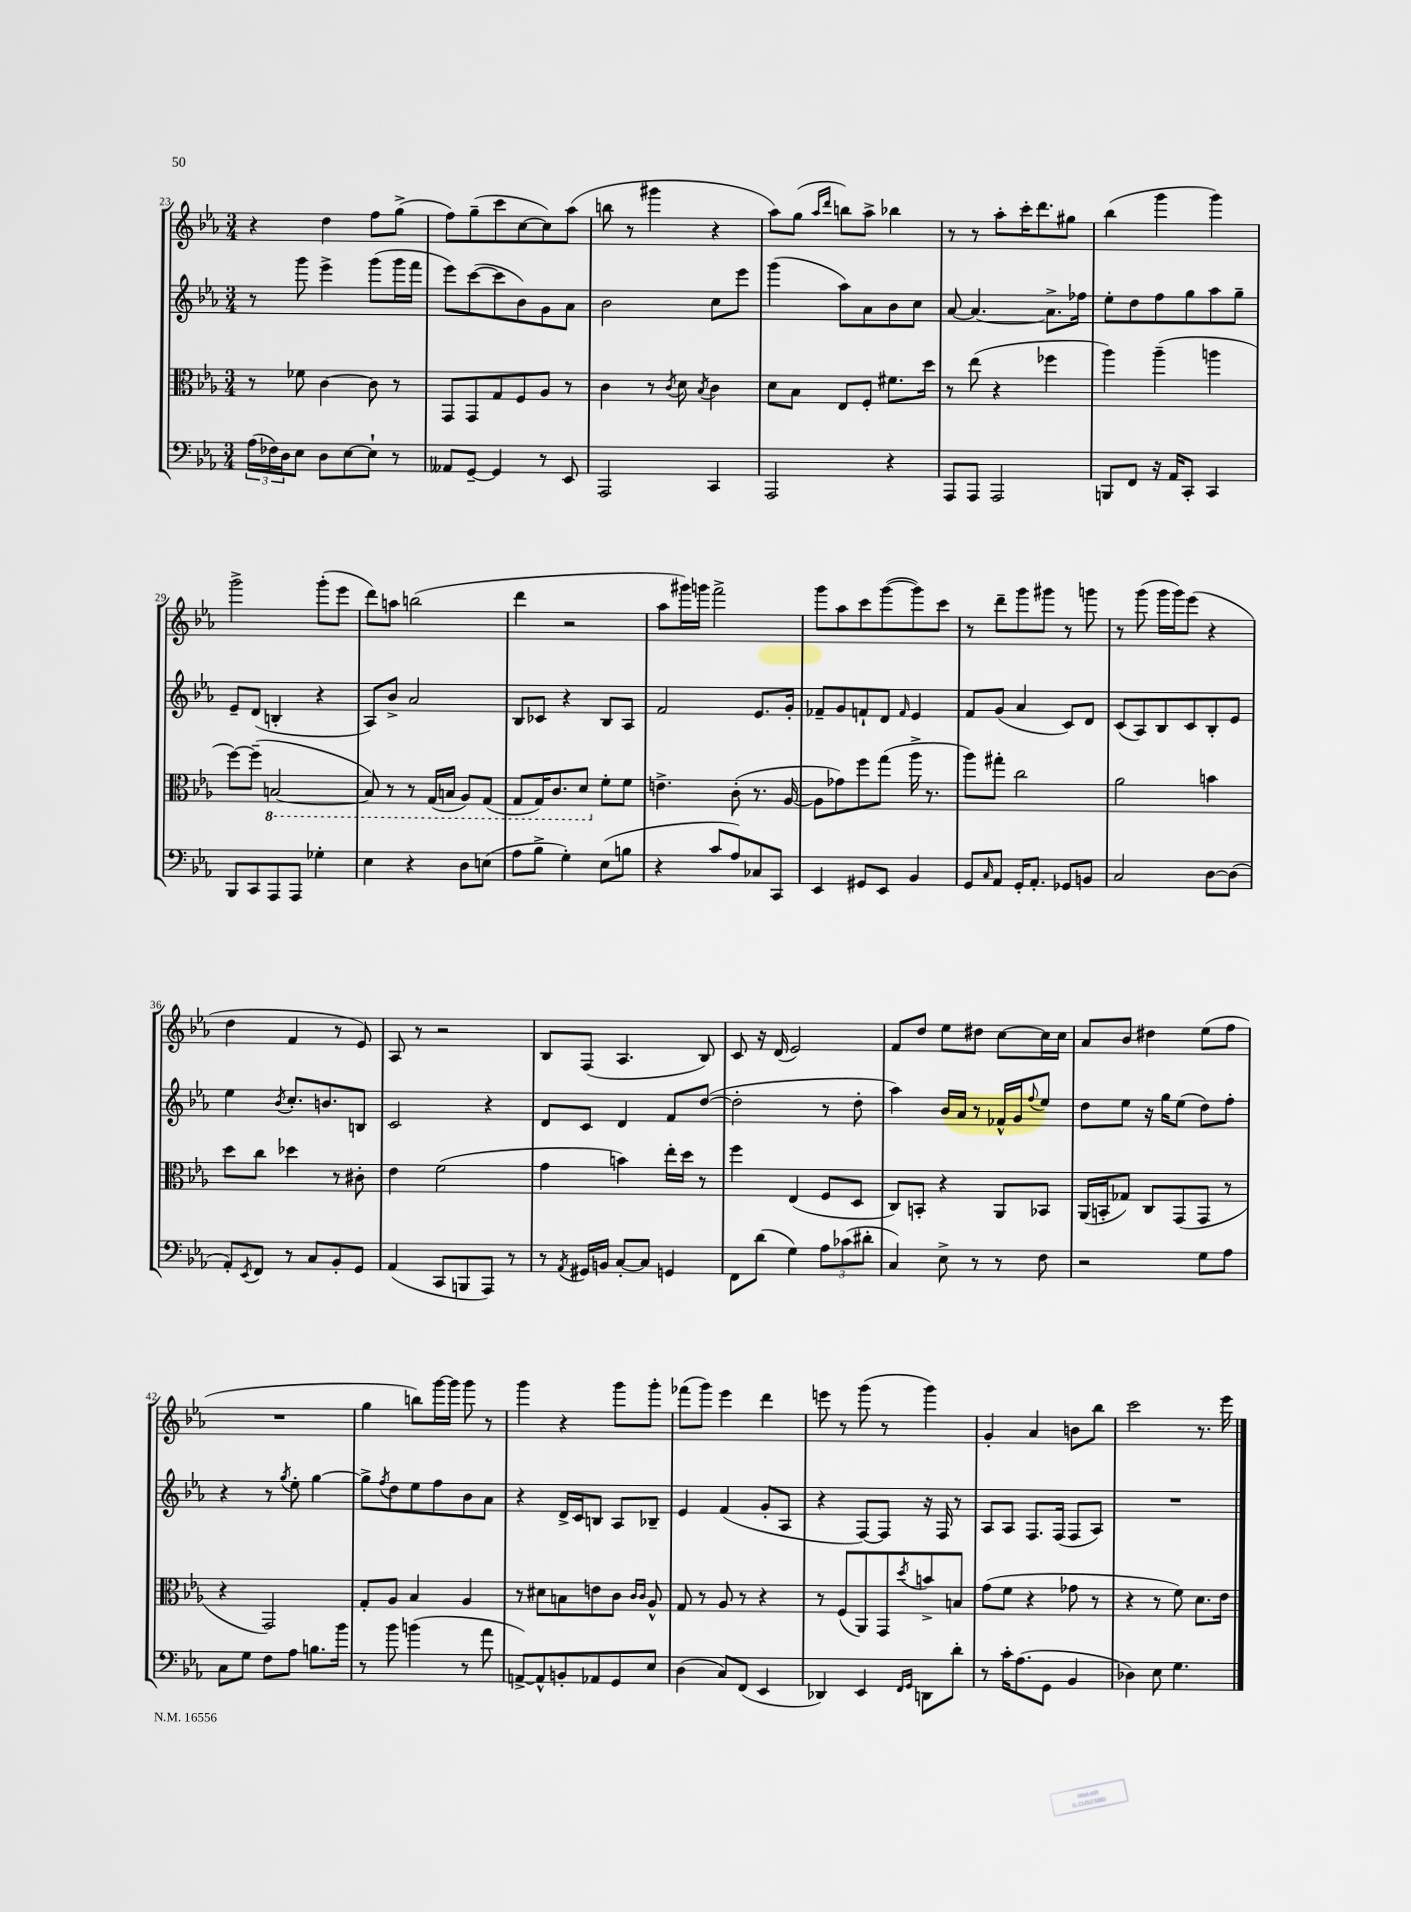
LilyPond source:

<<
\new StaffGroup <<
\new Staff = "s0" {
    \clef treble \key ees \major \numericTimeSignature \time 3/4
    r4 d''4 f''8 g''8->( |
    f''8) g''8--( c'''8 c''8~ c''8) aes''8( |
    b''8 r8 gis'''4 r4 |
    aes''8) g''8( \grace { aes''16 d'''16 } b''8) aes''8-> bes''4 |
    r8 r8 aes''8-. c'''16-. d'''8. gis''8 |
    bes''4( g'''4 g'''4) |
    g'''2-> g'''8-.( ees'''8 |
    d'''8) a''8 b''2( |
    d'''4 r2 |
    aes''8 gis'''16) g'''16 f'''2-> |
    g'''8 aes''8 c'''8 g'''8~( g'''8) c'''8 |
    r8 d'''8-- g'''8 gis'''8 r8 g'''8 |
    r8 g'''8( g'''16 g'''16) ees'''8( r4 |
    d''4 f'4 r8 ees'8) |
    aes8 r8 r2 |
    bes8 f8( aes4. bes8) |
    c'8 r16 d'16( ees'2) |
    f'8 d''8 ees''8 dis''8 c''8~ c''16 c''16 |
    aes'8 bes'8 dis''4 ees''8( f''8 |
    R2. |
    g''4 b''8) g'''16~ g'''16 g'''8 r8 |
    g'''4 r4 g'''8 g'''8-. |
    fes'''8( g'''8) ees'''4 d'''4 |
    e'''8 r8 g'''8( r8 g'''4) |
    g'4-. aes'4 b'8 bes''8 |
    c'''2 r8. ees'''16 \bar "|." |
}
\new Staff = "s1" {
    \clef treble \key ees \major \numericTimeSignature \time 3/4
    r8 g'''8 ees'''4-> g'''8( g'''16 f'''16 |
    ees'''8) c'''8~( c'''8 bes'8) g'8 aes'8 |
    bes'2 c''8 ees'''8 |
    g'''4( aes''8) aes'8 bes'8 c''8 |
    aes'8~ aes'4.~ aes'8.-> fes''16 |
    ees''8-. d''8 f''8 g''8 aes''8 g''8-- |
    ees'8-- d'8( b4-. r4 |
    aes8) bes'8-> aes'2 |
    bes8 ces'8 r4 bes8 aes8 |
    f'2 ees'8. g'16-. |
    fes'8-- g'8 f'8-! d'8 \grace { f'16 } ees'4 |
    f'8 g'8( aes'4 c'8) d'8 |
    c'8( aes8) bes8 c'8 bes8-. ees'8 |
    ees''4 \acciaccatura { bes'8 } c''8.-. b'8. b8 |
    c'2 r4 |
    d'8 c'8 d'4 f'8 d''8~( |
    d''2-. r8 d''8-. |
    aes''4) bes'16 aes'16 r8 fes'16-^ g'16 \appoggiatura { f''8 } ees''8 |
    d''8 ees''8 r16 g''16 ees''8( d''8) f''8-. |
    r4 r8 \acciaccatura { g''8 } ees''8-. g''4~ |
    g''8-> \acciaccatura { f''8 } d''8 ees''8 f''8 bes'8 aes'8 |
    r4 d'16-> c'16 b8 aes8 bes8-- |
    ees'4 f'4( g'8-. aes8 |
    r4 f8~) f8 r16 f16 r8 |
    aes8 aes8 f8. f16( f8 aes8) |
    R2. \bar "|." |
}
\new Staff = "s2" {
    \clef alto \key ees \major \numericTimeSignature \time 3/4
    r8 fes'8 c'4~ c'8 r8 |
    g,8 g,8 g8 f8 aes8 r8 |
    c'4 r8 \acciaccatura { c'8 } d'8 \acciaccatura { bes8 } c'4 |
    d'8 bes8 ees8 f8-. fis'8. d''16 |
    r8 ees''8( r4 fes''4 |
    aes''4) aes''4--( a''4 |
    f''8~) f''8--( \ottava #-1 b,2~ |
    b,8) r8 r8 g,16( b,16 aes,8) g,8( |
    g,8 g,16) c8. d8 \ottava #0 f'8-. f'8 |
    e'4.-> c'8-.( r8. aes16~ |
    aes8 ges'8) f''8 g''8( aes''16-> r8. |
    aes''8) gis''8-. c''2 |
    aes'2 b'4 |
    d''8 c''8 des''4 r8 cis'8-. |
    ees'4 f'2( |
    g'4 b'4) ees''16-. d''16 r8 |
    f''4 ees4( f8 d8 |
    c8) b,8-. r4 aes,8 bes,8 |
    aes,16( b,16-. ges8) c8 g,8( g,8 r8 |
    r4 g,2) |
    g8-. aes8 bes4 aes4 |
    r8 dis'8 b8 e'8 c'8 \grace { c'16 c'16 } aes8-^ |
    g8 r8 aes8 r8 r4 |
    r8 f8( aes,8) g,8 \acciaccatura { d''8 } b'8-> b8 |
    g'8( f'8 r4 ges'8 r8 |
    r4 r8 f'8) d'8. ees'16 \bar "|." |
}
\new Staff = "s3" {
    \clef bass \key ees \major \numericTimeSignature \time 3/4
    \tuplet 3/2 { aes16( fes16) d16 } ees8 d8 ees8~ ees8-! r8 |
    aeses,8 g,8~-- g,4 r8 ees,8 |
    aes,,2 c,4 |
    aes,,2 r4 |
    aes,,8 aes,,8 aes,,2 |
    b,,8 f,8 r16 aes,16 c,8-. c,4 |
    bes,,8 c,8 aes,,8 aes,,8 ges4-. |
    ees4 r4 d8 e8( |
    aes8 bes8-> g4-.) ees8( b8 |
    r4 c'8 aes8) ces8 c,8 |
    ees,4 gis,8 ees,8 bes,4 |
    g,8 \grace { c16 } aes,8 g,16-. aes,8.-. ges,8 b,8 |
    c2 d8~ d8( |
    aes,8-.) \acciaccatura { ees,8 } f,8 r8 c8 bes,8-. g,8 |
    aes,4( c,8 b,,8 aes,,8) r8 |
    r8 \acciaccatura { aes,8 } gis,16 b,16 c8~-. c8 g,4 |
    f,8 d'8( g4) \tuplet 3/2 { aes8 ces'8( dis'8-. } |
    c4) ees8-> r8 r8 f8 |
    r2 g8 aes8 |
    c8 g8 f8 aes8 b8. bes'16 |
    r8 bes'8 b'4( r8 aes'8 |
    a,8~->) a,8-^ b,8-. aes,8 g,8 ees8 |
    d4( c8) f,8( ees,4 |
    des,4) ees,4 \grace { f,16 g,16 } d,8 d'8-. |
    r8 c'16-. aes8.( g,8 bes,4 |
    des4) ees8 g4. \bar "|." |
}
>>
>>
\layout { \context { \Score currentBarNumber = #23 } }
